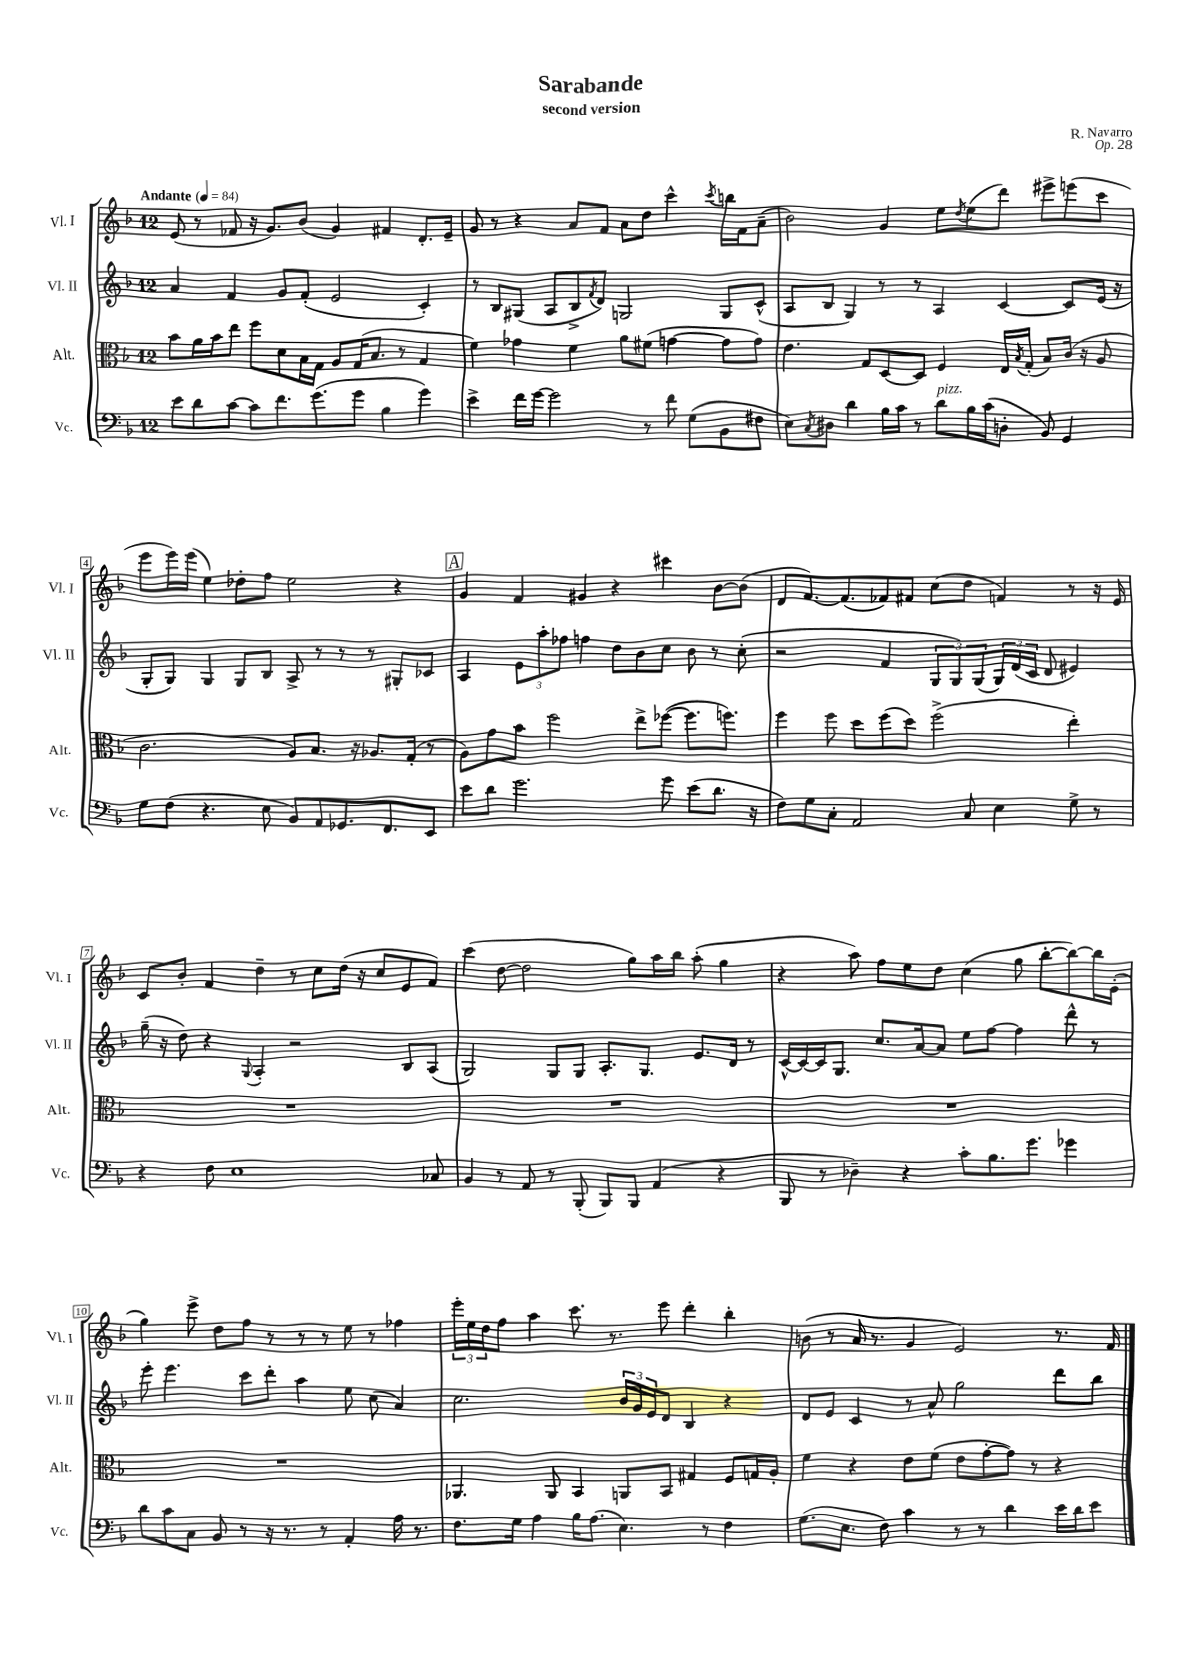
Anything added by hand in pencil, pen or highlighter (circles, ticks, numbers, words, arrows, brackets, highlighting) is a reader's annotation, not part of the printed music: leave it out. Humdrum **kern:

**kern	**kern	**kern	**kern
*part4	*part3	*part2	*part1
*staff4	*staff3	*staff2	*staff1
*I"Vc.	*I"Alt.	*I"Vl. II	*I"Vl. I
*I'Vc.	*I'Alt.	*I'Vl. II	*I'Vl. I
*clefF4	*clefC3	*clefG2	*clefG2
*k[b-]	*k[b-]	*k[b-]	*k[b-]
*M12/8	*M12/8	*M12/8	*M12/8
*MM84	*MM84	*MM84	*MM84
=1	=1	=1	=1
!	!	!	!LO:TX:a:B:t=Andante
8e\L	8b-\L	4a/	(8e/
8d\	16a\L	.	8r
.	16b-\J	.	.
[8c\J	8ee\J	4f/	8f-X/
8c\L]	8ff\L	.	16r
.	.	.	8.g/L)
8.f\	8d\	8g/L	.
.	16B-\L	(8f'/J	(8b-/J
(8.g\	16G\JJ	.	.
.	8A/L	2e/	4g/)
8g\J	(16G/K	.	.
.	8.B-/J	.	.
4B-\	.	.	4f#X/
.	8r	.	.
4g\)	4G/	4c'/)	8.d'/L
.	.	.	16e~/Jk
=2	=2	=2	=2
4e^\	4f\)	8r	8g/
.	.	8B-/L	8r
16f\LL	4g-X\	(8G#X/J	4r
[16g\JJ	.	.	.
2g\]	.	8A/L	.
.	4f\	8B-^/	8a/L
.	.	8qf/	.
.	.	8d/J)	8f/J
.	8a\L	2Gn/	8a\L
8r	(8f#X\J	.	8dd\J
8f\	[4gn\	.	4ccc^^\
(8G\L	.	.	.
.	.	.	8qccc/
8BB-\	8g\L]	8G/L	16bbn\LL
.	.	.	16f\J
8F#X\J	8g\J)	(8c^^/J	(8a~\J
=3	=3	=3	=3
8E\L)	4.e\	8A/L	2b-\)
8qC/	.	.	.
8D#X\J	.	8B-/J	.
4d\	.	4G/)	.
.	8G/L	.	.
16B-\LL	[8D/	8r	4g/
16c\JJ	.	.	.
8r	8D/J]	8r	.
!LO:TX:a:i:t=pizz.	!	!	!
8d\L	4F/	4A/	8ee\L
.	.	.	8qdd/
16B-\L	.	.	(8ee\
(16c\J	.	.	.
8Dn'\J	16E/LL	[4c/	8ddd\J)
.	8qB-/	.	.
.	(16G'/JJ	.	.
8BB-/)	8B-/L)	.	8eee#X^\L
4GG/	(16c/Jk	8c/L]	(8eeen\
.	16r	.	.
.	8A/	(16e/Jk	8ccc\J
.	.	16r	.
!!LO:LB:g=z
=4	=4	=4	=4
8G\L	2.c\	8G'/L	8eee\L
(8F\J	.	8G/J)	16eee\L)
.	.	.	(16eee\JJ
4.r	.	4G/	4ee\)
.	.	8G/L	8dd-X'\L
8E\	.	8B-/J	8ff\J
8BB-/L)	8A/L)	8A^/	2ee\
8AA/	8.B-/J	8r	.
8.GG-X/	.	8r	.
.	16r	.	.
.	8.A-X/L	8r	.
8.FF/	.	.	.
.	.	8G#X'/L	4r
.	(16G'/Jk	.	.
8EE/J	8r	8c-X/J	.
!!LO:REH:place=s1:t=A
=5	=5	=5	=5
8e\L	8A\L)	4A/	4g/
8d\J	8g\	.	.
2.g\	8b-\J	12e\L	4f/
.	.	12aa'\	.
.	2ff\	.	.
.	.	12ff-X\J	.
.	.	4ffn\	4g#X/
.	.	8dd\L	4r
.	8ee^\L	8b-\	.
8g\	([8ff-X\J	8cc\J	4ccc#X\
(8e\L	8.ff-\L]	8b-\	.
8.d\J	.	8r	[8b-\L
.	8.ffn\J)	.	.
.	.	(8cc'\	(8b-\J]
16r	.	.	.
=6	=6	=6	=6
8F\L)	4ff\	2r	8d/L
8G\	.	.	[8.f/)
8C'\J	8ff\	.	.
.	.	.	(8.f/]
2AA/	8dd\L	.	.
.	(8ff\	4f/	8f-X/)
.	8dd\J)	.	8f#X/J
.	(2ff^\	12G/L	(8cc\L
.	.	12G/)	.
8C/	.	.	8dd\J
.	.	(12G/	.
4E\	.	24G/L)	4fn/)
.	.	(24d/	.
.	.	24c/JJ	.
.	.	8d/	.
8G^\	4ee'\)	4e#X/)	8r
8r	.	.	16r
.	.	.	16e/
!!LO:LB:g=z
=7	=7	=7	=7
4r	1.r	(16gg~\	8c/L
.	.	16r	.
.	.	8dd\)	8b-'/J
8F\	.	4r	4f/
1E	.	.	.
.	.	8qqG/	.
.	.	4A'/	4dd~\
.	.	2r	8r
.	.	.	8cc\L
.	.	.	(16dd\Jk
.	.	.	16r
.	.	.	8cc/L
.	.	8B-/L	8e/
8C-X/	.	(8A/J	8f/J)
=8	=8	=8	=8
4BB-/	1.r	2G/)	(4ccc\
8r	.	.	[8dd\
8AA/	.	.	2dd\]
8r	.	8G/L	.
(8BBB-'/	.	8G/J	.
8BBB-/L)	.	8.A'/L	.
8BBB-/J	.	.	8gg\L)
.	.	8.G/J	.
(4AA/	.	.	16aa\L
.	.	.	16bb-\JJ
.	.	8.e/L	(8aa'\
4r	.	.	4gg\
.	.	16d/Jk	.
.	.	8r	.
=9	=9	=9	=9
8BBB-/	1.r	[16c^^/LL	4r
.	.	16c/_	.
8r	.	16c/J]	.
.	.	8.G/J	.
4D-X~\)	.	.	8aa\)
.	.	8.cc/L	8ff\L
4r	.	.	8ee\
.	.	[16a/k	.
.	.	8a/J]	8dd\J
8c'\L	.	8ee\L	(4cc\
8.B-\	.	[8ff\J	.
.	.	4ff\]	8gg\
8.g\J	.	.	.
.	.	.	[8bb-'\L
4g-X\	.	8ddd^^\	8bb-\_)
.	.	8r	16bb-\L]
.	.	.	(16e'\JJ
!!LO:LB:g=z
=10	=10	=10	=10
8d\L	1.r	8eee'\	4gg\)
8c\	.	4.eee\	.
8C\J	.	.	8eee^\
8BB-/	.	.	8dd\L
8r	.	8ccc\L	8ff\J
16r	.	8ddd'\J	8r
8.r	.	.	.
.	.	4aa\	8r
8r	.	.	8r
4AA'/	.	8ee\	8ee\
.	.	(8cc\	8r
16A\	.	4a/)	4ff-X\
8.r	.	.	.
=11	=11	=11	=11
8.F\L	4.AA-X/	2.cc\	24eee'\LL
.	.	.	24ee\
.	.	.	24dd\J
.	.	.	8ff\J
16G\Jk	.	.	.
4A\	.	.	4aa\
.	8AA-/	.	.
16B-\KL	4BB-/	.	8.ccc\
(8.A\J	.	.	.
.	.	.	8.r
4.E\)	8AAn/L	24b-/LL	.
.	.	24g/	.
.	.	24e/J	.
.	8BB-/J	8d/J	8eee\
.	4G#X/	4B-/	4ddd'\
8r	.	.	.
4F\	8F/L	4r	4bb-'\
.	16Gn/L	.	.
.	16A'/JJ	.	.
=12	=12	=12	=12
(8.G\L	4f\	8d/L	(8bn\
.	.	8e/J	8r
8.E\J	.	.	.
.	4r	4c/	16a/
.	.	.	8.r
8F\)	.	.	.
4c\	8e\L	8r	4g/
.	(8f\J	8a^^/	.
8r	8e\L	2gg\	2e/)
8r	[8g'\	.	.
4d\	8g\J])	.	.
.	8r	.	.
16e\LL	4r	8ddd\L	8.r
16d\J	.	.	.
8e\J	.	8bb-\J	.
.	.	.	16f/
==	==	==	==
*-	*-	*-	*-
